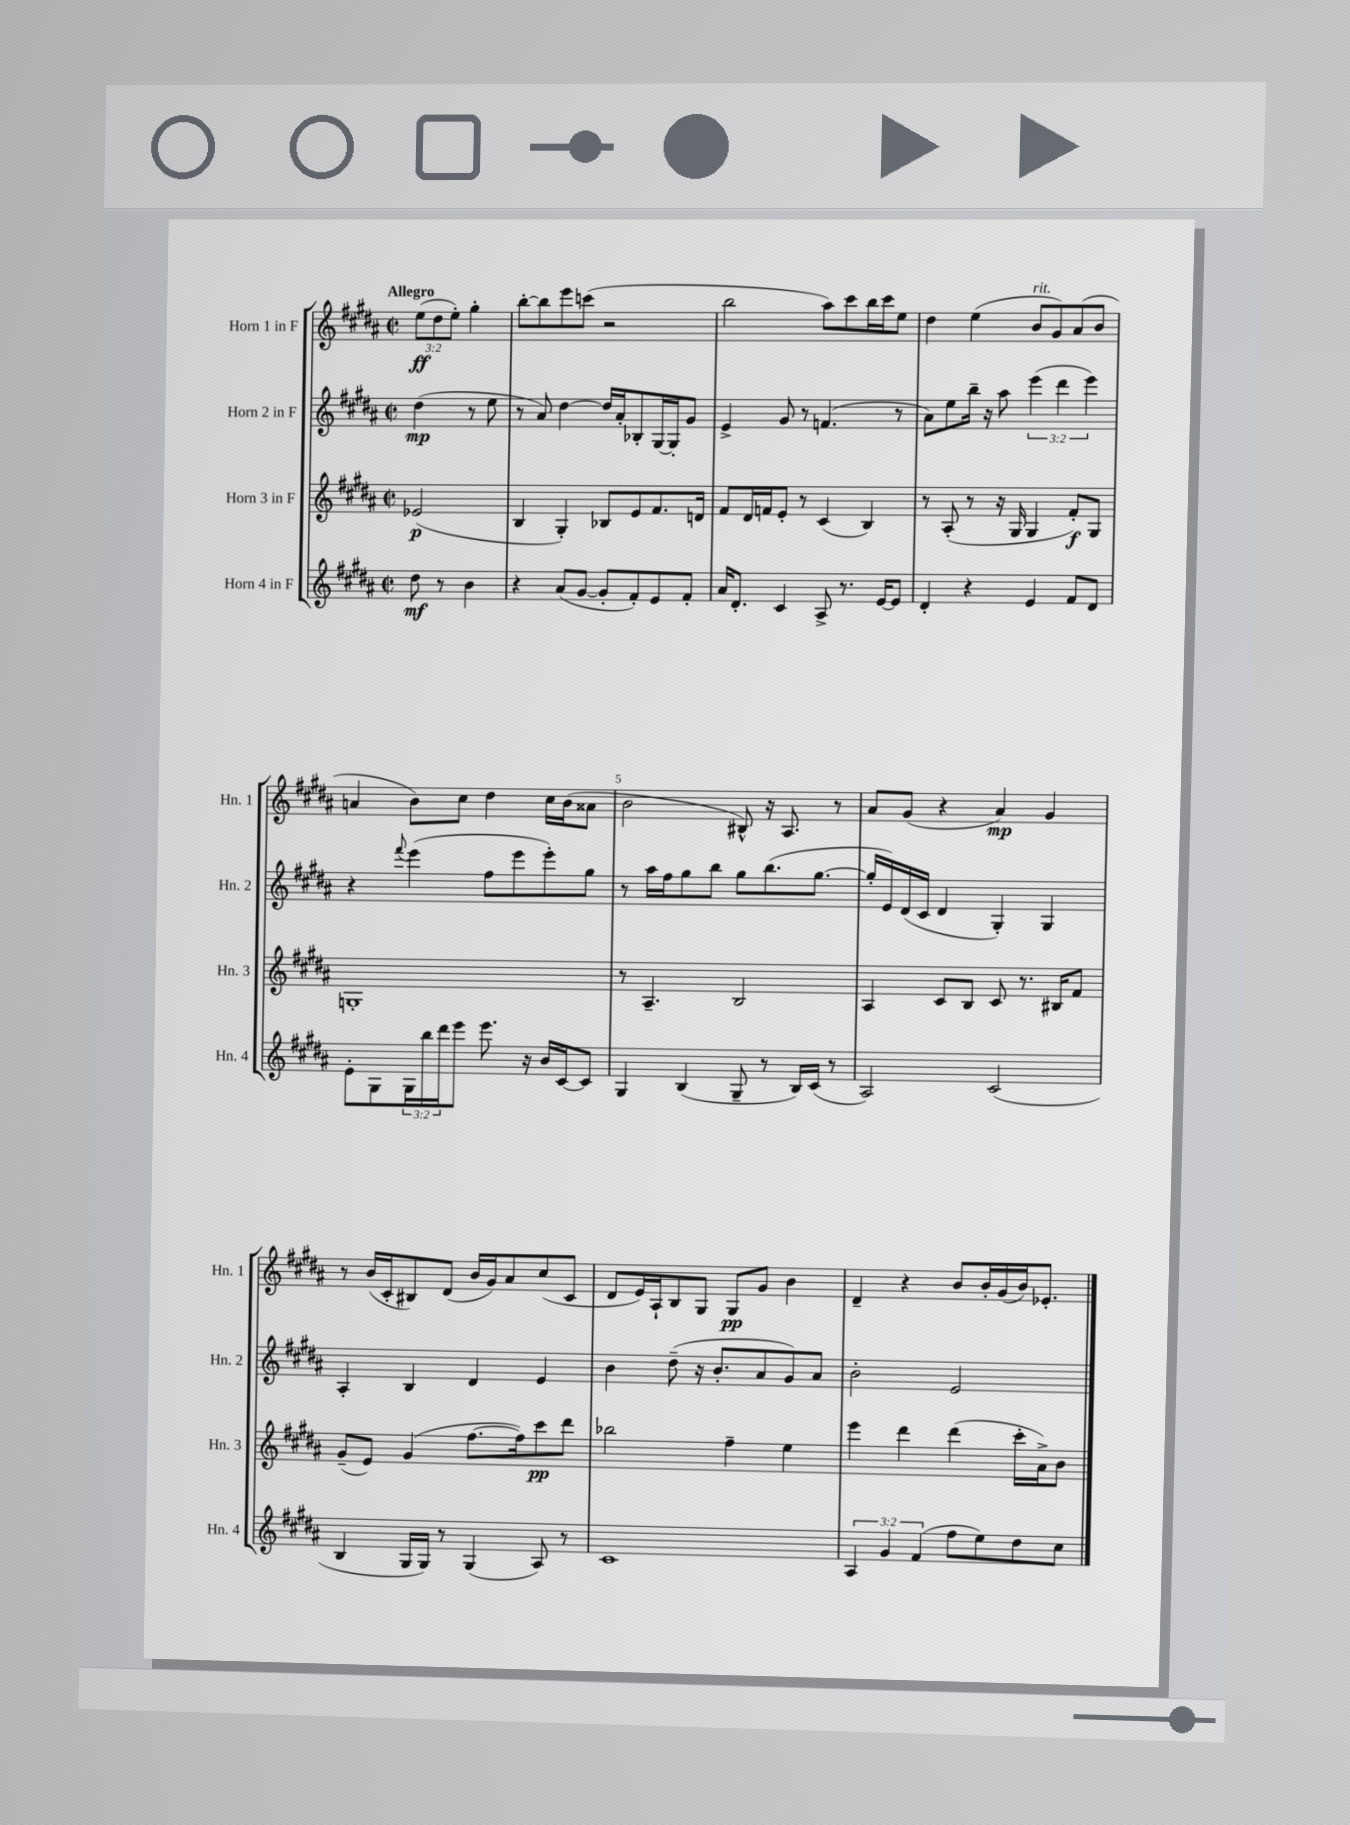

**kern	**dynam	**kern	**dynam	**kern	**dynam	**kern	**dynam
*part4	*part4	*part3	*part3	*part2	*part2	*part1	*part1
*staff4	*staff4	*staff3	*staff3	*staff2	*staff2	*staff1	*staff1
*I"Horn 4 in F	*	*I"Horn 3 in F	*	*I"Horn 2 in F	*	*I"Horn 1 in F	*
*I'Hn. 4	*	*I'Hn. 3	*	*I'Hn. 2	*	*I'Hn. 1	*
*clefG2	*	*clefG2	*	*clefG2	*	*clefG2	*
*k[f#c#g#d#a#]	*	*k[f#c#g#d#a#]	*	*k[f#c#g#d#a#]	*	*k[f#c#g#d#a#]	*
*M2/2	*	*M2/2	*	*M2/2	*	*M2/2	*
*met(c|)	*	*met(c|)	*	*met(c|)	*	*met(c|)	*
=	=	=	=	=	=	=	=
!	!	!	!	!	!	!LO:TX:a:B:t=Allegro	!
8dd#\	mf	(2e-X/	p	(4dd#\	mp	(12ee\L	ff
.	.	.	.	.	.	12dd#\	.
8r	.	.	.	.	.	.	.
.	.	.	.	.	.	12ee'\J)	.
4b\	.	.	.	8r	.	4gg#'\	.
.	.	.	.	8ee\	.	.	.
=1	=1	=1	=1	=1	=1	=1	=1
4r	.	4B/	.	8r	.	[8bb'\L	.
.	.	.	.	8a#/)	.	8bb\]	.
(8a#/L	.	4G#'/)	.	[4dd#\	.	8eee\	.
[8g#/J	.	.	.	.	.	(8cccn\J	.
8g#'/L]	.	8B-X/L	.	16dd#/LL]	.	2r	.
.	.	.	.	16a#'/J	.	.	.
8f#'/)	.	8e/	.	8B-X'/	.	.	.
8e/	.	8.f#/	.	[16G#/L	.	.	.
.	.	.	.	16G#'/J]	.	.	.
8f#'/J	.	.	.	8g#/J	.	.	.
.	.	16dn/Jk	.	.	.	.	.
=2	=2	=2	=2	=2	=2	=2	=2
16a#/KL	.	8f#/L	.	4e^/	.	2bb\	.
8.d#'/J	.	.	.	.	.	.	.
.	.	16d#/L	.	.	.	.	.
.	.	16fn/J	.	.	.	.	.
4c#/	.	8e'/J	.	8g#/	.	.	.
.	.	8r	.	8r	.	.	.
8A#^/	.	(4c#/	.	(4.fn/	.	8aa#\L)	.
8.r	.	.	.	.	.	8ccc#\	.
.	.	4B/)	.	.	.	16bb\L	.
[16e/KL	.	.	.	.	.	16ccc#\J	.
8e/J]	.	.	.	8r	.	8ee\J	.
=3	=3	=3	=3	=3	=3	=3	=3
4d#'/	.	8r	.	8a#\L)	.	4dd#\	.
.	.	(8A#'/	.	8ee\	.	.	.
4r	.	8r	.	16bb~\Jk	.	(4ee\	.
.	.	.	.	16r	.	.	.
.	.	16r	.	8aa#\	.	.	.
.	.	16G#/	.	.	.	.	.
!	!	!	!	!	!	!LO:TX:a:i:t=rit.	!
4e/	.	4G#/	.	(6eee\	.	8b/L	.
.	.	.	.	.	.	8g#/)	.
.	.	.	.	6ddd#\	.	.	.
8f#/L	.	8f#'/L)	f	.	.	(8a#/	.
.	.	.	.	6eee\)	.	.	.
8d#/J	.	8G#/J	.	.	.	8b/J	.
!!LO:LB:g=z
=4	=4	=4	=4	=4	=4	=4	=4
8e'\L	.	1Gn'	.	4r	.	4an/	.
8G#\	.	.	.	.	.	.	.
.	.	.	.	8qqfff#/	.	.	.
24G#\L	.	.	.	(4eee\	.	8b\L)	.
24bb\	.	.	.	.	.	.	.
24ddd#\J	.	.	.	.	.	.	.
8eee\J	.	.	.	.	.	8cc#\J	.
8.eee\	.	.	.	8ff#\L	.	4dd#\	.
.	.	.	.	8eee\	.	.	.
16r	.	.	.	.	.	.	.
16b/LL	.	.	.	8eee'\)	.	16cc#\LL	.
[16c#/J	.	.	.	.	.	(16b\J	.
8c#/J]	.	.	.	8gg#\J	.	8a##X\J	.
=5	=5	=5	=5	=5	=5	=5	=5
4G#/	.	8r	.	8r	.	2b\	.
.	.	4.A#~/	.	16aa#\LL	.	.	.
.	.	.	.	16ff#\J	.	.	.
(4B/	.	.	.	8gg#\	.	.	.
.	.	.	.	8bb\J	.	.	.
8G#~/	.	2B/	.	8gg#\L	.	8B#X^^/)	.
8r	.	.	.	(8.bb\	.	16r	.
.	.	.	.	.	.	8.A#/	.
16B/LL)	.	.	.	.	.	.	.
(16c#/JJ	.	.	.	[8.gg#\J	.	.	.
8r	.	.	.	.	.	8r	.
=6	=6	=6	=6	=6	=6	=6	=6
2A#/)	.	4A#/	.	16gg#'/LL]	.	8a#/L	.
.	.	.	.	16e/)	.	.	.
.	.	.	.	(16d#/	.	(8g#/J	.
.	.	.	.	16c#/JJ	.	.	.
.	.	8c#/L	.	4d#/	.	4r	.
.	.	8B/J	.	.	.	.	.
(2c#/	.	8c#/	.	4G#'/)	.	4a#/)	mp
.	.	8.r	.	.	.	.	.
.	.	.	.	4G#/	.	4g#/	.
.	.	16B#X/KL	.	.	.	.	.
.	.	8f#/J	.	.	.	.	.
!!LO:LB:g=z
=7	=7	=7	=7	=7	=7	=7	=7
4B/	.	(8g#~/L	.	4A#'/	.	8r	.
.	.	8e/J)	.	.	.	(16b/LL	.
.	.	.	.	.	.	16c#'/J	.
16G#/LL	.	(4g#/	.	4B/	.	8B#X/)	.
16G#/JJ)	.	.	.	.	.	.	.
8r	.	.	.	.	.	(8d#/J	.
(4G#/	.	[8.ff#\L	.	4d#/	.	16b/LL	.
.	.	.	.	.	.	16g#/J)	.
.	.	.	.	.	.	8a#/	.
.	.	16ff#\k])	.	.	.	.	.
8A#/)	.	8ccc#\	pp	4e/	.	(8cc#/	.
8r	.	8ddd#\J	.	.	.	8c#/J	.
=8	=8	=8	=8	=8	=8	=8	=8
1c#	.	2bb-X\	.	4b\	.	8d#/L	.
.	.	.	.	.	.	16e/L)	.
.	.	.	.	.	.	16A#`/J	.
.	.	.	.	(8dd#~\	.	8B/	.
.	.	.	.	16r	.	8G#/J	.
.	.	.	.	8.b'/L	.	.	.
.	.	4ff#~\	.	.	.	8G#/L	pp
.	.	.	.	8a#/	.	8g#/J	.
.	.	4ee\	.	8g#/)	.	4b\	.
.	.	.	.	8a#/J	.	.	.
=9	=9	=9	=9	=9	=9	=9	=9
6A#/	.	4eee\	.	2b'\	.	4d#~/	.
6g#/	.	.	.	.	.	.	.
.	.	4ddd#\	.	.	.	4r	.
(6f#/	.	.	.	.	.	.	.
8ff#\L	.	(4ddd#\	.	2e/	.	8b/L	.
8ee\)	.	.	.	.	.	16b'/L	.
.	.	.	.	.	.	(16g#/	.
8dd#\	.	16ccc#'\LL	.	.	.	16b/J)	.
.	.	16a#^\J)	.	.	.	8.e-X'/J	.
8cc#\J	.	8b\J	.	.	.	.	.
==	==	==	==	==	==	==	==
*-	*-	*-	*-	*-	*-	*-	*-
